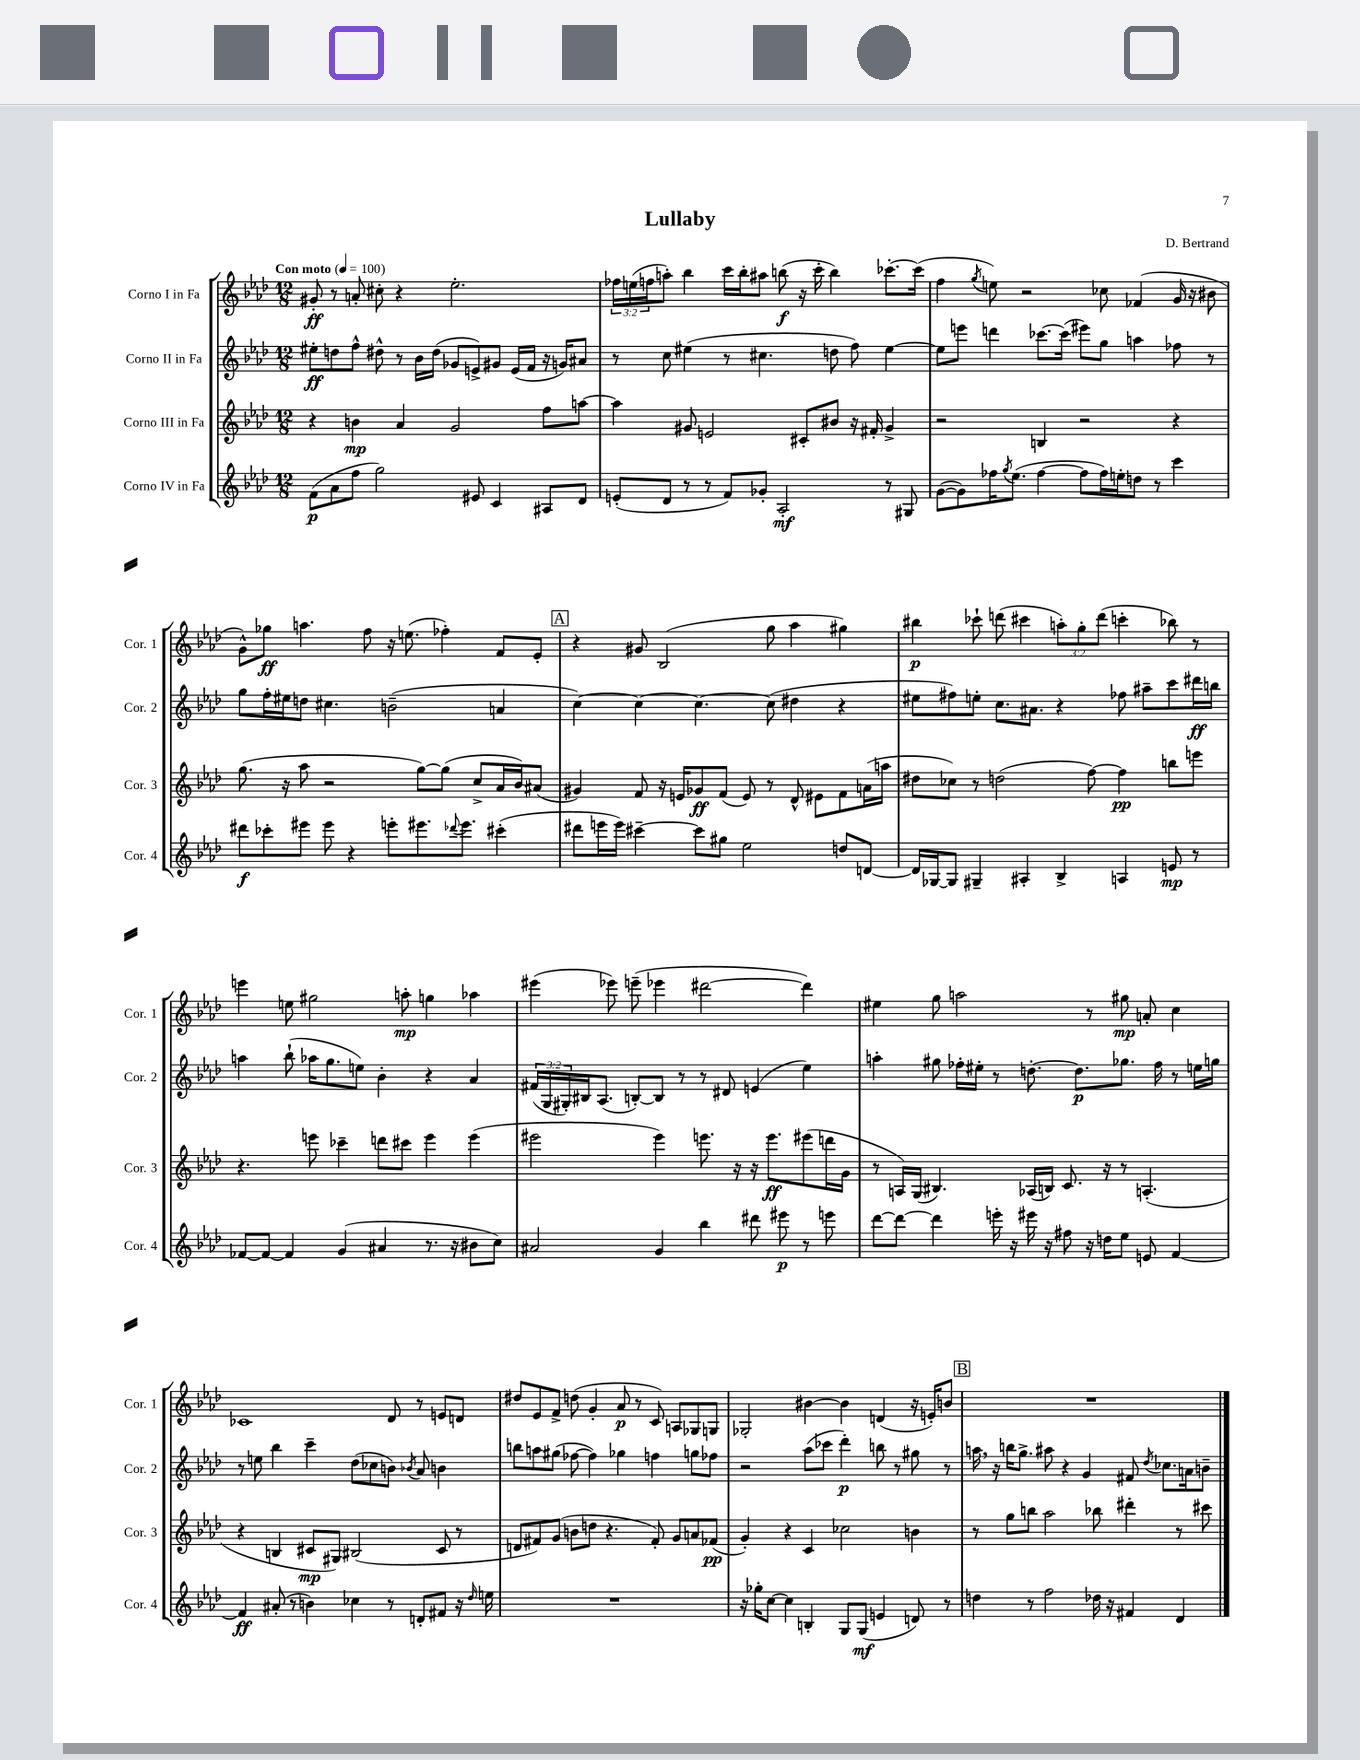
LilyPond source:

\header { title = "Lullaby" composer = "D. Bertrand" }
<<
\new StaffGroup <<
\new Staff = "s0" \with { instrumentName = "Corno I in Fa" shortInstrumentName = "Cor. 1" } {
    \clef treble \key aes \major \numericTimeSignature \time 12/8 \override Staff.TupletNumber.text = #tuplet-number::calc-fraction-text \tempo "Con moto" 4 = 100
    gis'8-.\ff r8 a'8-. cis''8-. r4 ees''2.-. |
    \tuplet 3/2 { fes''16 e''16( f''16 } a''8-.) bes''4 c'''16 bes''16-. ais''8 b''8\f( r16 c'''16-. b''4) ces'''8.~-. ces'''16( |
    f''4 \acciaccatura { g''8 } e''8) r2 ces''8 fes'4( g'16 r16 bis'8 |
    g'8-^) ges''8\ff a''4. f''8 r16 e''8.( fes''4-.) f'8 ees'8-. |
    \mark \markup { \box "A" } r4 gis'8 bes2( g''8 aes''4 gis''4) |
    bis''4\p ces'''8-! d'''8( cis'''4 \tuplet 3/2 { a''8-.) g''8-. d'''8( } c'''4-. bes''8) r8 |
    e'''4 e''8 gis''2 a''8-.\mp g''4 aes''4 |
    eis'''4( ees'''8) e'''8--( ees'''4 dis'''2~ dis'''4) |
    eis''4 g''8 a''2 r8 gis''8\mp a'8-. c''4 |
    ces'1 des'8 r8 e'8 d'8 |
    dis''8 ees'8 f'8-> d''8( g'4-. aes'8\p r8 c'8) a8 ges8 g8 |
    ges2-. bis'4~ bis'4 d'4( r16 e'16-.) b'8 |
    \mark \markup { \box "B" } R1. \bar "|." |
}
\new Staff = "s1" \with { instrumentName = "Corno II in Fa" shortInstrumentName = "Cor. 2" } {
    \clef treble \key aes \major \numericTimeSignature \time 12/8 \override Staff.TupletNumber.text = #tuplet-number::calc-fraction-text
    eis''8-.\ff d''8 f''8-^ dis''8-^ r8 bes'16 dis''16( ges'8 e'8->) gis'8 e'16( f'16 r16 g'16) ais'8 |
    r8 c''8 eis''4( r8 cis''4. d''8 f''8) eis''4~ |
    eis''8 e'''8 d'''4 ces'''8.~ ces'''16( eis'''8) g''8 a''4 fes''8 r8 |
    g''8 f''16-. eis''16 d''8 cis''4. b'2--( a'4 |
    \mark \markup { \box "A" } c''4~) c''4~ c''4.~ c''8( dis''4 r4 |
    eis''8 fis''8) e''8-. c''8. ais'8. r4 fes''8 ais''8-- c'''8 dis'''16\ff b''16 |
    a''4 bes''8-!( aes''16 g''8. e''8) bes'4-. r4 aes'4 |
    \tuplet 3/2 { fis'16( g16 gis16-.) } bis16 aes8.( b8~-.) b8 r8 r8 dis'8 e'4( ees''4) |
    a''4-. gis''8 fes''16-. eis''16-. r8 d''8.~-. d''8.\p ges''8. fes''16 r8 e''16 g''16 |
    r8 e''8 bes''4 c'''4-- des''8( ces''8 b'8) \acciaccatura { bes'8 } aes'8 b'4 |
    b''8 a''8 gis''8( fes''8~ fes''4) ges''4 f''4 g''8 fes''8 |
    r2 aes''8( ces'''8 des'''4-.\p) b''8 r8 gis''8 r8 |
    \mark \markup { \box "B" } a''16 \breathe r16 b''16 g''8.-> ais''8 r4 g'4 fis'8 \acciaccatura { des''8 } ces''8. a'16 b'8-- \bar "|." |
}
\new Staff = "s2" \with { instrumentName = "Corno III in Fa" shortInstrumentName = "Cor. 3" } {
    \clef treble \key aes \major \numericTimeSignature \time 12/8
    r4 b'4\mp aes'4 g'2 f''8 a''8~ |
    a''4 gis'8 e'2 cis'8-. bis'8 r16 fis'16-. gis'4-> |
    r2 b4 r2 r4 |
    g''8.( r16 aes''8 r2 g''8~) g''8( c''8-> aes'16 bes'16) ais'8( |
    \mark \markup { \box "A" } gis'4) f'8 r16 e'16 ges'8\ff f'8( e'8) r8 des'8-^ eis'8 f'8 a'16( a''16 |
    dis''8 ces''8) r8 d''2( f''8~) f''4\pp b''8 e'''8 |
    r4. e'''8 ces'''4-- d'''8 cis'''8 e'''4 e'''4( |
    eis'''2 eis'''4) e'''8. r16 r16 e'''8.\ff eis'''8( d'''16 g'16 |
    r8 a16) g16( bis4.) aes16( b16) c'8. r16 r8 a4.-.( |
    r4 b4 cis'8\mp gis8) bis2( cis'8 r8 |
    d'8 fis'8) g'8( b'8 d''8 r4. fis'8-.) g'8 a'8 fes'8\pp( |
    g'4-.) r4 c'4 ces''2 b'4 |
    \mark \markup { \box "B" } r8 g''8 b''8 aes''2 bes''8 dis'''4-. r8 cis'''8 \bar "|." |
}
\new Staff = "s3" \with { instrumentName = "Corno IV in Fa" shortInstrumentName = "Cor. 4" } {
    \clef treble \key aes \major \numericTimeSignature \time 12/8
    f'8\p( aes'8 f''8 g''2) eis'8 c'4 ais8 des'8 |
    e'8-.( des'8 r8 r8 f'8) ges'8-. aes2-.\mf r8 gis8 |
    g'8~( g'8) fes''16 \acciaccatura { g''8 } ees''8.( fes''4~ fes''8 fes''16) e''16-. d''8 r8 c'''4 |
    dis'''8\f ces'''8-. eis'''8 eis'''8 r4 e'''8-. eis'''8. \appoggiatura { des'''8 } eis'''8. cis'''4-.( |
    \mark \markup { \box "A" } dis'''8 e'''16 e'''16) cis'''4~-- cis'''8 gis''8 ees''2 d''8 d'8~ |
    d'16 ges16~ ges8 gis4-- ais4-. bes4-> a4 e'8\mp r8 |
    fes'8~ fes'8~ fes'4 g'4( ais'4 r8. r16 bis'8 c''8) |
    ais'2 g'4 bes''4 dis'''8 eis'''8\p r8 e'''8 |
    des'''8~ des'''8~ des'''4 e'''16-. r16 eis'''16 r16 fis''8 r16 d''16 ees''8 e'8 f'4~ |
    f'4\ff ais'8-.( r8 b'4) ces''4 r8 d'8-. fis'8 r16 \grace { des''16 } e''16 |
    R1. |
    r16 ges''16-. c''8~ c''4 b4-. g8 g8\mf( e'4 d'8) r8 |
    \mark \markup { \box "B" } d''4 r8 f''2 des''16 r16 fis'4 des'4 \bar "|." |
}
>>
>>
\layout { \context { \Score \remove "Bar_number_engraver" } }
